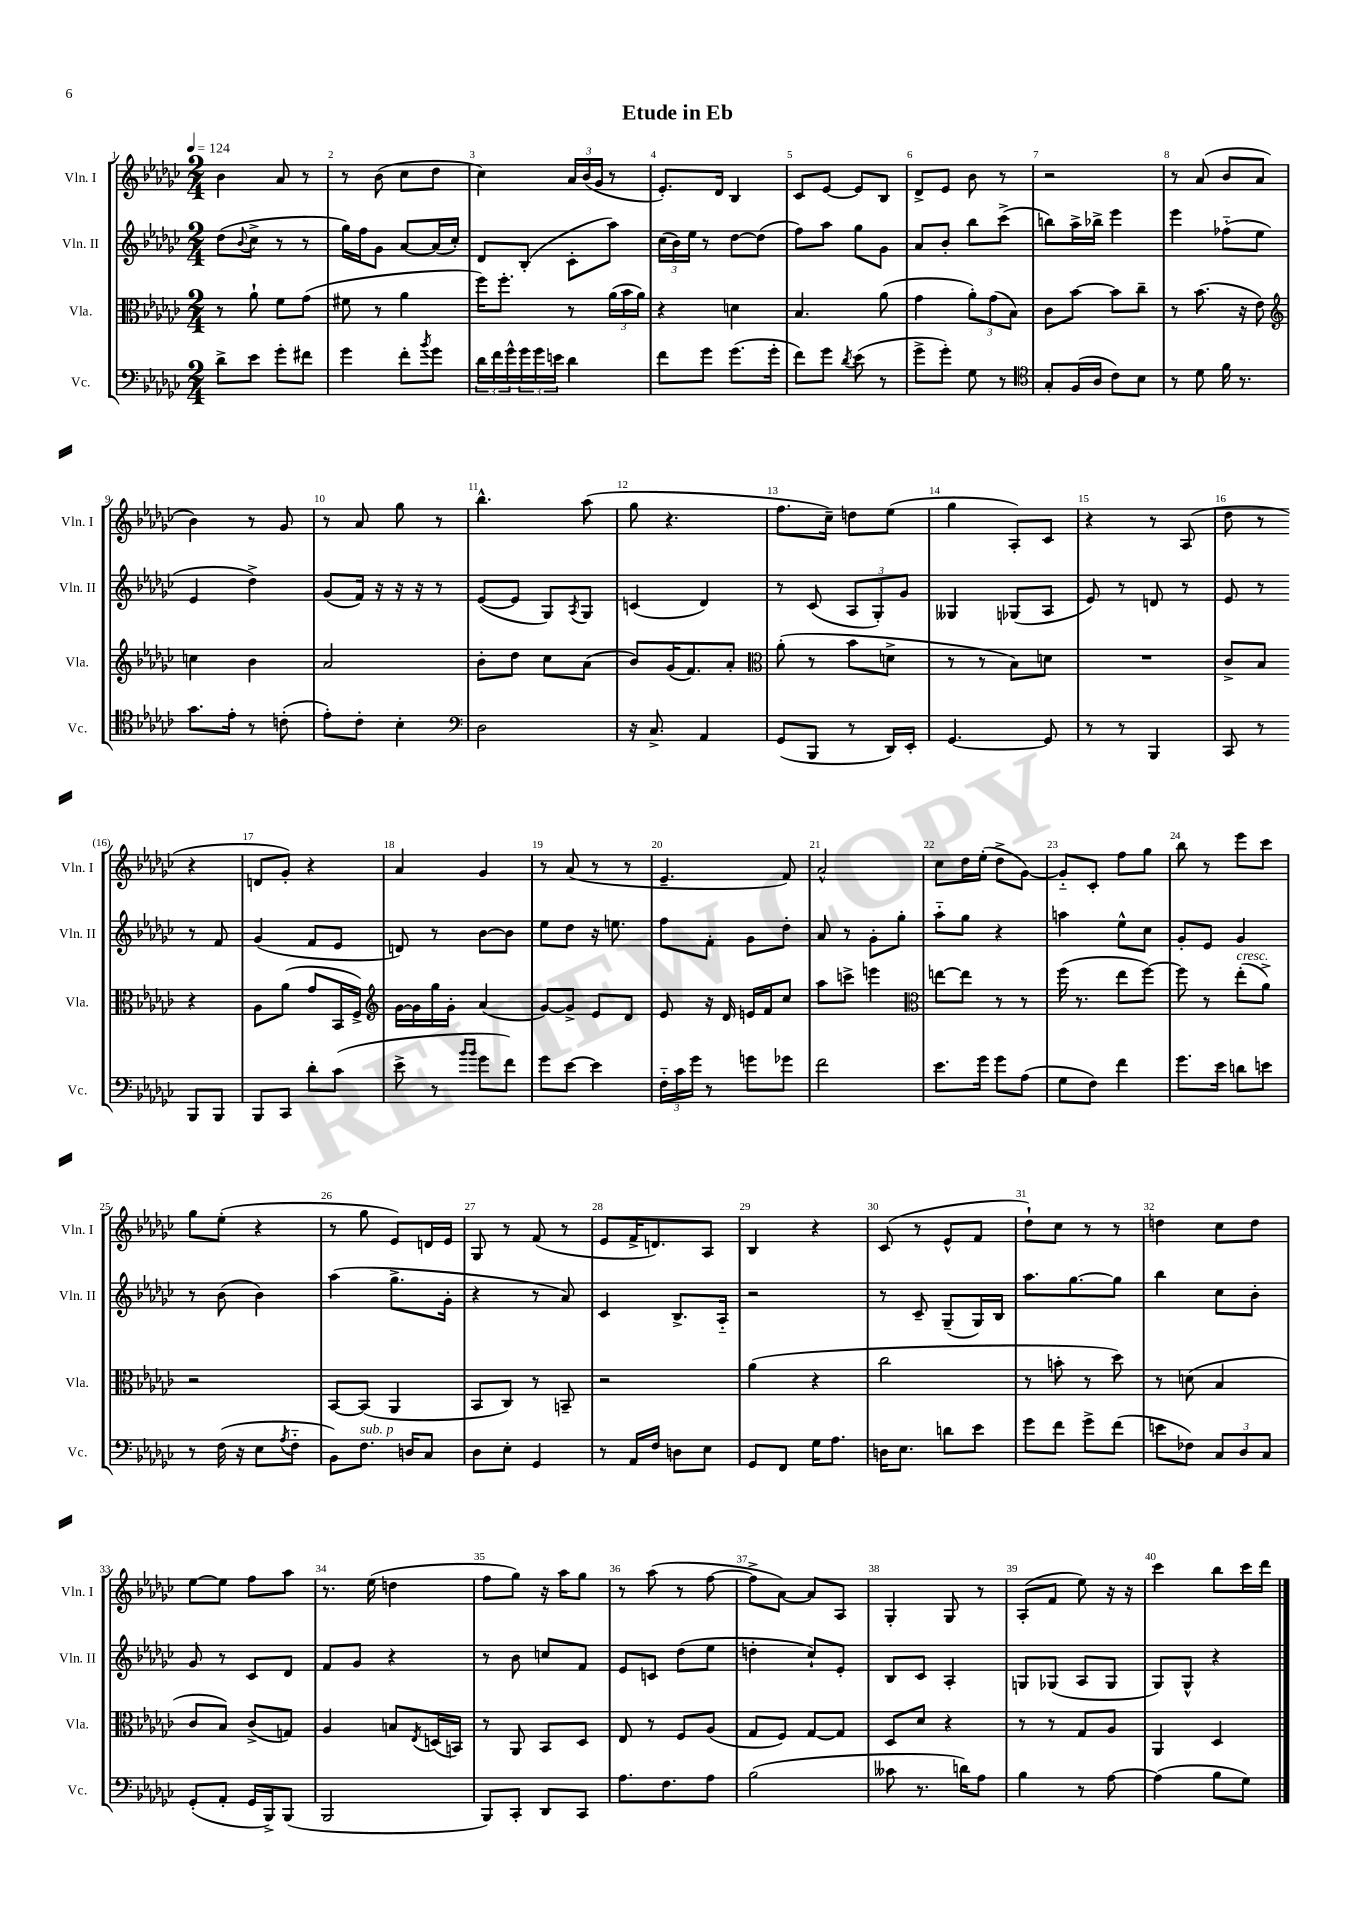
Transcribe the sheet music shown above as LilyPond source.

\header { title = "Etude in Eb" }
<<
\new StaffGroup <<
\new Staff = "s0" \with { instrumentName = "Vln. I" shortInstrumentName = "Vln. I" } {
    \clef treble \key ges \major \numericTimeSignature \time 2/4 \tempo 4 = 124
    bes'4 aes'8 r8 |
    r8 bes'8( ces''8 des''8 |
    ces''4) \tuplet 3/2 { aes'16 bes'16( ges'16 } r8 |
    ees'8.-.) des'16 bes4 |
    ces'8 ees'8~ ees'8 bes8 |
    des'8-> ees'8 bes'8 r8 |
    r2 |
    r8 aes'8( bes'8 aes'8 |
    bes'4) r8 ges'8 |
    r8 aes'8 ges''8 r8 |
    bes''4.-^ aes''8( |
    ges''8 r4. |
    f''8. ces''16--) d''8 ees''8( |
    ges''4 aes8-.) ces'8 |
    r4 r8 aes8( |
    des''8 r8 r4 |
    d'8 ges'8-.) r4 |
    aes'4 ges'4 |
    r8 aes'8( r8 r8 |
    ees'4.-- f'8) |
    aes'2-^ |
    ces''8 des''16 ees''16-.( des''8-> ges'8~) |
    ges'8-_ ces'8-. f''8 ges''8 |
    bes''8 r8 ees'''8 ces'''8 |
    ges''8 ees''8-.( r4 |
    r8 ges''8 ees'8) d'16 ees'16 |
    ges8 r8 f'8( r8 |
    ees'8 f'16-> d'8.) aes8 |
    bes4 r4 |
    ces'8( r8 ees'8-^ f'8 |
    des''8-!) ces''8 r8 r8 |
    d''4 ces''8 d''8 |
    ees''8~ ees''8 f''8 aes''8 |
    r8. ees''16( d''4 |
    f''8 ges''8) r16 aes''16 ges''8 |
    r8 aes''8( r8 f''8~ |
    f''8-> aes'8~) aes'8 aes8 |
    ges4-. ges8 r8 |
    aes8-.( f'8 ees''8) r16 r16 |
    ces'''4 bes''8 ces'''16 des'''16 \bar "|." |
}
\new Staff = "s1" \with { instrumentName = "Vln. II" shortInstrumentName = "Vln. II" } {
    \clef treble \key ges \major \numericTimeSignature \time 2/4
    des''8( \appoggiatura { bes'8 } ces''8-> r8 r8 |
    ges''16) f''16 ges'8 aes'8~ aes'16( ces''16-.) |
    des'8 bes8-.( ces'8-. aes''8) |
    \tuplet 3/2 { ces''16( bes'16) ees''16 } r8 des''8~ des''8( |
    f''8) aes''8 ges''8 ges'8 |
    aes'8 bes'8-. bes''8 ces'''8->( |
    b''8) aes''16-> bes''16-> ees'''4 |
    ees'''4 fes''8-_( ees''8 |
    ees'4 des''4->) |
    ges'8( f'16) r16 r16 r16 r8 |
    ees'8~( ees'8 ges8) \acciaccatura { aes8 } ges8 |
    c'4( des'4) |
    r8 ces'8( \tuplet 3/2 { aes8 ges8-.) ges'8 } |
    geses4 ges8( aes8 |
    ees'8) r8 d'8 r8 |
    ees'8 r8 r8 f'8 |
    ges'4( f'8 ees'8 |
    d'8) r8 bes'8~ bes'8 |
    ees''8 des''8 r16 e''8. |
    f''8 f'8-. ges'8 des''8-. |
    aes'8 r8 ges'8-. ges''8-. |
    aes''8-_ ges''8 r4 |
    a''4 ees''8-^ ces''8 |
    ges'8-. ees'8 ges'4 |
    r8 bes'8( bes'4) |
    aes''4( ges''8.-> ges'16-. |
    r4 r8 aes'8) |
    ces'4 bes8.-> aes16-_ |
    r2 |
    r8 ces'8-- ges8--( ges16) bes16 |
    aes''8. ges''8.~ ges''8 |
    bes''4 ces''8 bes'8-. |
    ges'8 r8 ces'8 des'8 |
    f'8 ges'8 r4 |
    r8 bes'8 c''8 f'8 |
    ees'8 c'8 des''8( ees''8 |
    d''4-. ces''8-!) ees'8-. |
    bes8 ces'8 aes4-. |
    g8 ges8( aes8 ges8 |
    ges8) ges8-^ r4 \bar "|." |
}
\new Staff = "s2" \with { instrumentName = "Vla." shortInstrumentName = "Vla." } {
    \clef alto \key ges \major \numericTimeSignature \time 2/4
    r8 aes'8-! f'8 ges'8( |
    fis'8 r8 aes'4 |
    f''16) f''8.-. r8 \tuplet 3/2 { aes'16( bes'16 aes'16) } |
    r4 d'4 |
    bes4. aes'8( |
    ges'4 \tuplet 3/2 { aes'8-.) ges'8( bes8) } |
    ces'8 bes'8~ bes'8 ces''8-- |
    r8 bes'8.( r16 ees'8) |
    \clef treble c''4 bes'4 |
    aes'2 |
    bes'8-. des''8 ces''8 aes'8( |
    bes'8) ges'16( f'8.) aes'8-. |
    \clef alto aes'8-.( r8 bes'8 d'8-> |
    r8 r8 bes8) d'8 |
    R2 |
    ces'8-> bes8 r4 |
    aes8 aes'8( ges'8 bes,16 f16->) |
    \clef treble ges'16~ ges'16 ges''16 ges'16-. aes'4( |
    ges'8~) ges'8-> ees'8 des'8 |
    ees'8 r16 des'16 e'16 f'16 ces''8 |
    aes''8 c'''8-> e'''4 |
    \clef alto e''8~ e''8 r8 r8 |
    f''16( r8. ees''8 f''8~) |
    f''8 r8 ees''8-.^\markup { \italic "cresc." }( aes'8->) |
    r2 |
    bes,8~ bes,8( aes,4 |
    bes,8 ces8) r8 b,8-- |
    r2 |
    aes'4( r4 |
    ces''2 |
    r8 b'8-. r8 des''8) |
    r8 d'8( bes4 |
    ces'8 bes8) ces'8->( g8) |
    aes4 b8 \acciaccatura { ees8 } d16( b,16) |
    r8 aes,8 bes,8 des8 |
    ees8 r8 f8 aes8( |
    ges8 f8) ges8~ ges8 |
    des8 des'8 r4 |
    r8 r8 ges8 aes8 |
    aes,4 des4 \bar "|." |
}
\new Staff = "s3" \with { instrumentName = "Vc." shortInstrumentName = "Vc." } {
    \clef bass \key ges \major \numericTimeSignature \time 2/4
    des'8-> ees'8 ges'8-. fis'8 |
    ges'4 f'8-. \acciaccatura { bes'8 } ges'8 |
    \tuplet 3/2 { des'16 f'16 ges'16-^ } \tuplet 3/2 { ges'16 ges'16 e'16 } des'4 |
    f'8 ges'8 ges'8.( ges'16-. |
    f'8) ges'8 \acciaccatura { des'8 } ees'8( r8 |
    ges'8-> ges'8-.) ges8 r8 |
    \clef tenor ges8-. f16( aes16 ces'8) bes8 |
    r8 des'8 f'16 r8. |
    ges'8. ees'16-. r8 c'8-.( |
    ees'8-.) ces'8-. bes4-. |
    \clef bass des2 |
    r16 ces8.-> aes,4 |
    ges,8( bes,,8 r8 des,16) ees,16-. |
    ges,4.~ ges,8 |
    r8 r8 bes,,4 |
    ces,8 r8 bes,,8 bes,,8 |
    bes,,8 ces,8 des'8-. ces'8( |
    ees'8-> r8 \grace { bes'16 bes'16 } ges'8 f'8) |
    ges'8 ees'8~ ees'4 |
    \tuplet 3/2 { f16-_ ces'16 ges'16 } r8 g'8 ges'8 |
    f'2 |
    ees'8. ges'16 ges'8 aes8( |
    ges8 f8) f'4 |
    ges'8. ees'16 d'8 e'8 |
    r8 f16( r16 ees8 \acciaccatura { aes8 } f8-_ |
    bes,8) f8.^\markup { \italic "sub. p" } d16 ces8 |
    des8 ees8-. ges,4 |
    r8 aes,16 f16 d8 ees8 |
    ges,8 f,8 ges16 aes8. |
    d16 ees8. d'8 ees'8 |
    ges'8 f'8 ges'8-> f'8( |
    e'8 fes8) \tuplet 3/2 { ces8 des8 ces8 } |
    ges,8-.( aes,8-. ges,16 bes,,16->) bes,,8( |
    bes,,2 |
    bes,,8) ces,8-. des,8 ces,8 |
    aes8. f8. aes8 |
    bes2( |
    ceses'8 r8. d'16) aes8 |
    bes4 r8 aes8~ |
    aes4( bes8 ges8) \bar "|." |
}
>>
>>
\layout { \context { \Score \override BarNumber.break-visibility = ##(#f #t #t) barNumberVisibility = #all-bar-numbers-visible } }
